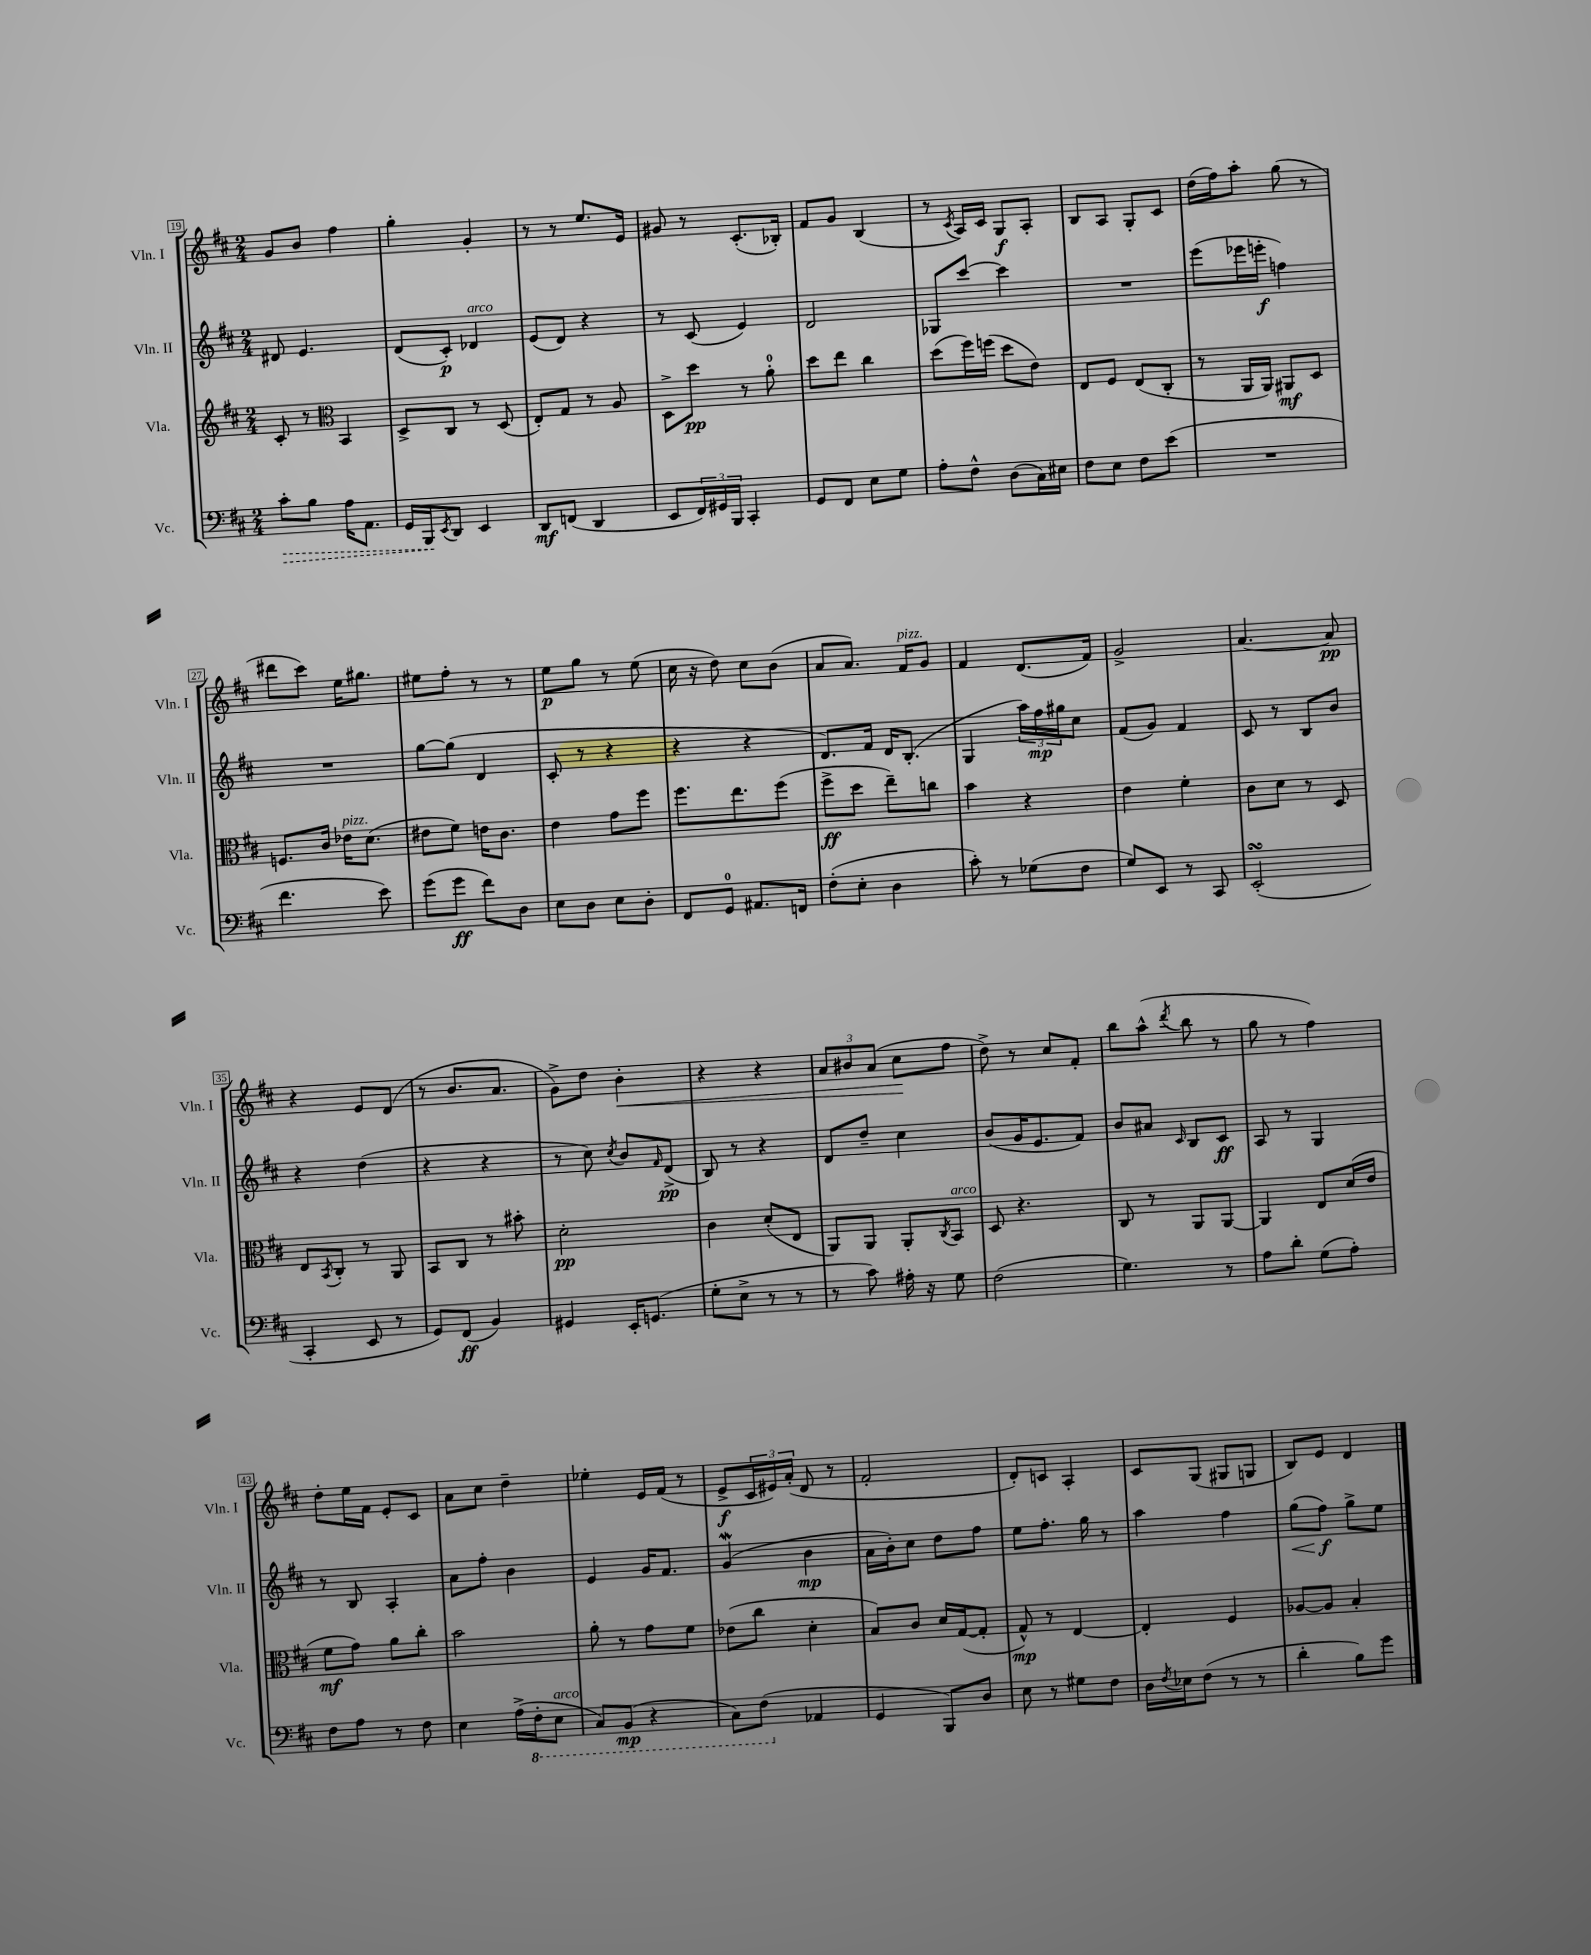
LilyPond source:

<<
\new StaffGroup <<
\new Staff = "s0" \with { instrumentName = "Vln. I" shortInstrumentName = "Vln. I" } {
    \clef treble \key d \major \numericTimeSignature \time 2/4
    g'8 b'8 fis''4 |
    g''4-. g'4-. |
    r8 r8 e''8. e'16 |
    gis'8 r8 cis'8.-.( bes16-.) |
    fis'8 g'8 b4( |
    r8 \acciaccatura { cis'8 } a16) cis'16 g8\f a8-. |
    b8 a8 g8-. cis'8 |
    d''16( fis''16) a''8-. g''8( r8 |
    dis'''8 cis'''8) e''16 gis''8. |
    eis''8 fis''8-. r8 r8 |
    e''8\p g''8 r8 e''8( |
    cis''16 r16 d''8) cis''8 b'8( |
    a'8 a'8.) fis'16^\markup { \italic "pizz." } g'8 |
    fis'4 d'8.( fis'16) |
    g'2-> |
    a'4.~ a'8\pp |
    r4 e'8 d'8( |
    r8 b'8. a'8. |
    g'8->) d''8 b'4-.\< |
    r4 r4 |
    \tuplet 3/2 { a'8 bis'8 a'8( } cis''8\! fis''8 |
    d''8->) r8 cis''8 fis'8-. |
    b''8 a''8-^( \acciaccatura { d'''8 } b''8 r8 |
    g''8 r8 fis''4) |
    d''8-. e''16 fis'16 e'8-. cis'8 |
    a'8 cis''8 d''4-- |
    ees''4-. e'16 fis'16( r8 |
    e'8->\f \tuplet 3/2 { cis'16 eis'16) a'16-.( } d'8 r8 |
    fis'2-. |
    d'8-.) c'8 a4-. |
    cis'8 g8( gis8 g8 |
    b8) e'8 d'4 \bar "|." |
}
\new Staff = "s1" \with { instrumentName = "Vln. II" shortInstrumentName = "Vln. II" } {
    \clef treble \key d \major \numericTimeSignature \time 2/4
    dis'8 e'4. |
    d'8( cis'8-.\p) des'4^\markup { \italic "arco" } |
    e'8( d'8) r4 |
    r8 cis'8( e'4) |
    d'2 |
    ges8 cis'''8~ cis'''4 |
    R2 |
    e'''8( ees'''16 e'''16-.\f f''4) |
    R2 |
    g''8~ g''8( d'4 |
    cis'8-. r8 r4 |
    r4 r4 |
    d'8.) fis'16 d'16 b8.-.( |
    g4 \tuplet 3/2 { a''16) fis''16\mp gis''16 } cis''8 |
    fis'8( g'8) fis'4 |
    cis'8 r8 b8 b'8 |
    r4 d''4( |
    r4 r4 |
    r8 cis''8) \acciaccatura { cis''8 } b'8 \grace { fis'16 } d'8->\pp( |
    b8) r8 r4 |
    d'8 d''8-- cis''4 |
    b'8( g'16 e'8. fis'8) |
    b'8 ais'8 \grace { cis'16 } b8 cis'8\ff |
    a8 r8 g4 |
    r8 b8 a4-. |
    a'8 fis''8-. b'4 |
    e'4 g'16 fis'8. |
    g'4\mordent( b'4\mp |
    a'16 b'16-.) cis''8 d''8 fis''8 |
    e''8 fis''8.-. g''16 r8 |
    a''4 fis''4 |
    g''8\<( fis''8\f\!) g''8-> e''8 \bar "|." |
}
\new Staff = "s2" \with { instrumentName = "Vla." shortInstrumentName = "Vla." } {
    \clef treble \key d \major \numericTimeSignature \time 2/4
    cis'8-. r8 \clef alto b,4 |
    d8-> cis8 r8 d8( |
    e8-.) g8 r8 a8 |
    d8-> d''8\pp r8 a'8-0-. |
    d''8 e''8 cis''4 |
    d''8( fis''16) f''16( d''8 e'8) |
    e8 fis8 e8( cis8-. |
    r8 a,16 a,16) ais,8\mf d8 |
    f8. cis'16 ees'16^\markup { \italic "pizz." } d'8.( |
    eis'8 fis'8) e'16 cis'8. |
    e'4 g'8 fis''8 |
    fis''8. e''8. fis''8( |
    fis''8->\ff d''8 e''8--) c''8 |
    b'4 r4 |
    e'4 fis'4-. |
    cis'8 d'8 r8 d8 |
    e8 \acciaccatura { b,8 } cis8-. r8 a,8 |
    b,8 cis8 r8 bis'8-. |
    d'2-.\pp |
    cis'4 d'8-.( e8 |
    a,8) a,8 a,8-. \acciaccatura { cis8 } b,8^\markup { \italic "arco" } |
    d8 r4. |
    cis8 r8 a,8 a,8~ |
    a,4 e8 d'16( e'16 |
    fis'8\mf g'8) a'8 cis''8-. |
    b'2 |
    a'8-. r8 g'8 fis'8 |
    ees'8( cis''8 d'4-. |
    b8) cis'8 d'16 g16~( g8-. |
    g8-^\mp) r8 e4~ |
    e4-. fis4 |
    aes8~ aes8 b4-. \bar "|." |
}
\new Staff = "s3" \with { instrumentName = "Vc." shortInstrumentName = "Vc." } {
    \clef bass \key d \major \numericTimeSignature \time 2/4
    \once \override Hairpin.style = #'dashed-line cis'8-.\> b8 a16 a,8. |
    g,16 b,,16\! \acciaccatura { e,8 } d,8 e,4 |
    d,8\mf f,8( d,4 |
    e,8 \tuplet 3/2 { fis,16) gis,16 b,,16 } cis,4-. |
    g,8 fis,8 e8 g8 |
    a8-. fis8-^ d8( cis16) eis16 |
    fis8 e8 fis8 e'8( |
    R2 |
    fis'4. e'8) |
    g'8( g'8\ff fis'8) d8 |
    e8 d8 e8 d8-. |
    fis,8 g,8-0 ais,8. f,16 |
    fis8-.( e8-. d4 |
    cis'8-.) r8 ges8( fis8 |
    g8) e,8 r8 cis,8 |
    e,2-.\turn( |
    cis,4-. e,8 r8 |
    g,8) fis,8\ff( b,4) |
    gis,4 e,16-. g,8.( |
    g8-. e8-> r8 r8 |
    r8 cis'8) ais16-. r16 g8 |
    fis2( |
    g4.) r8 |
    a8 d'8-. g8( a8-.) |
    fis8 a8 r8 fis8 |
    e4 a16->( \ottava #-1 fis,16-. e,8^\markup { \italic "arco" } |
    cis,8) b,,8\mp( r4 |
    cis,8) fis,8( \ottava #0 aes,4 |
    g,4 b,,8) d8 |
    e8 r8 gis8 fis8 |
    d16 \acciaccatura { fis8 } ees16 fis8( r8 r8 |
    d'4-. b8) g'8 \bar "|." |
}
>>
>>
\layout { \context { \Score currentBarNumber = #19 \override BarNumber.stencil = #(make-stencil-boxer 0.1 0.3 ly:text-interface::print) } }
